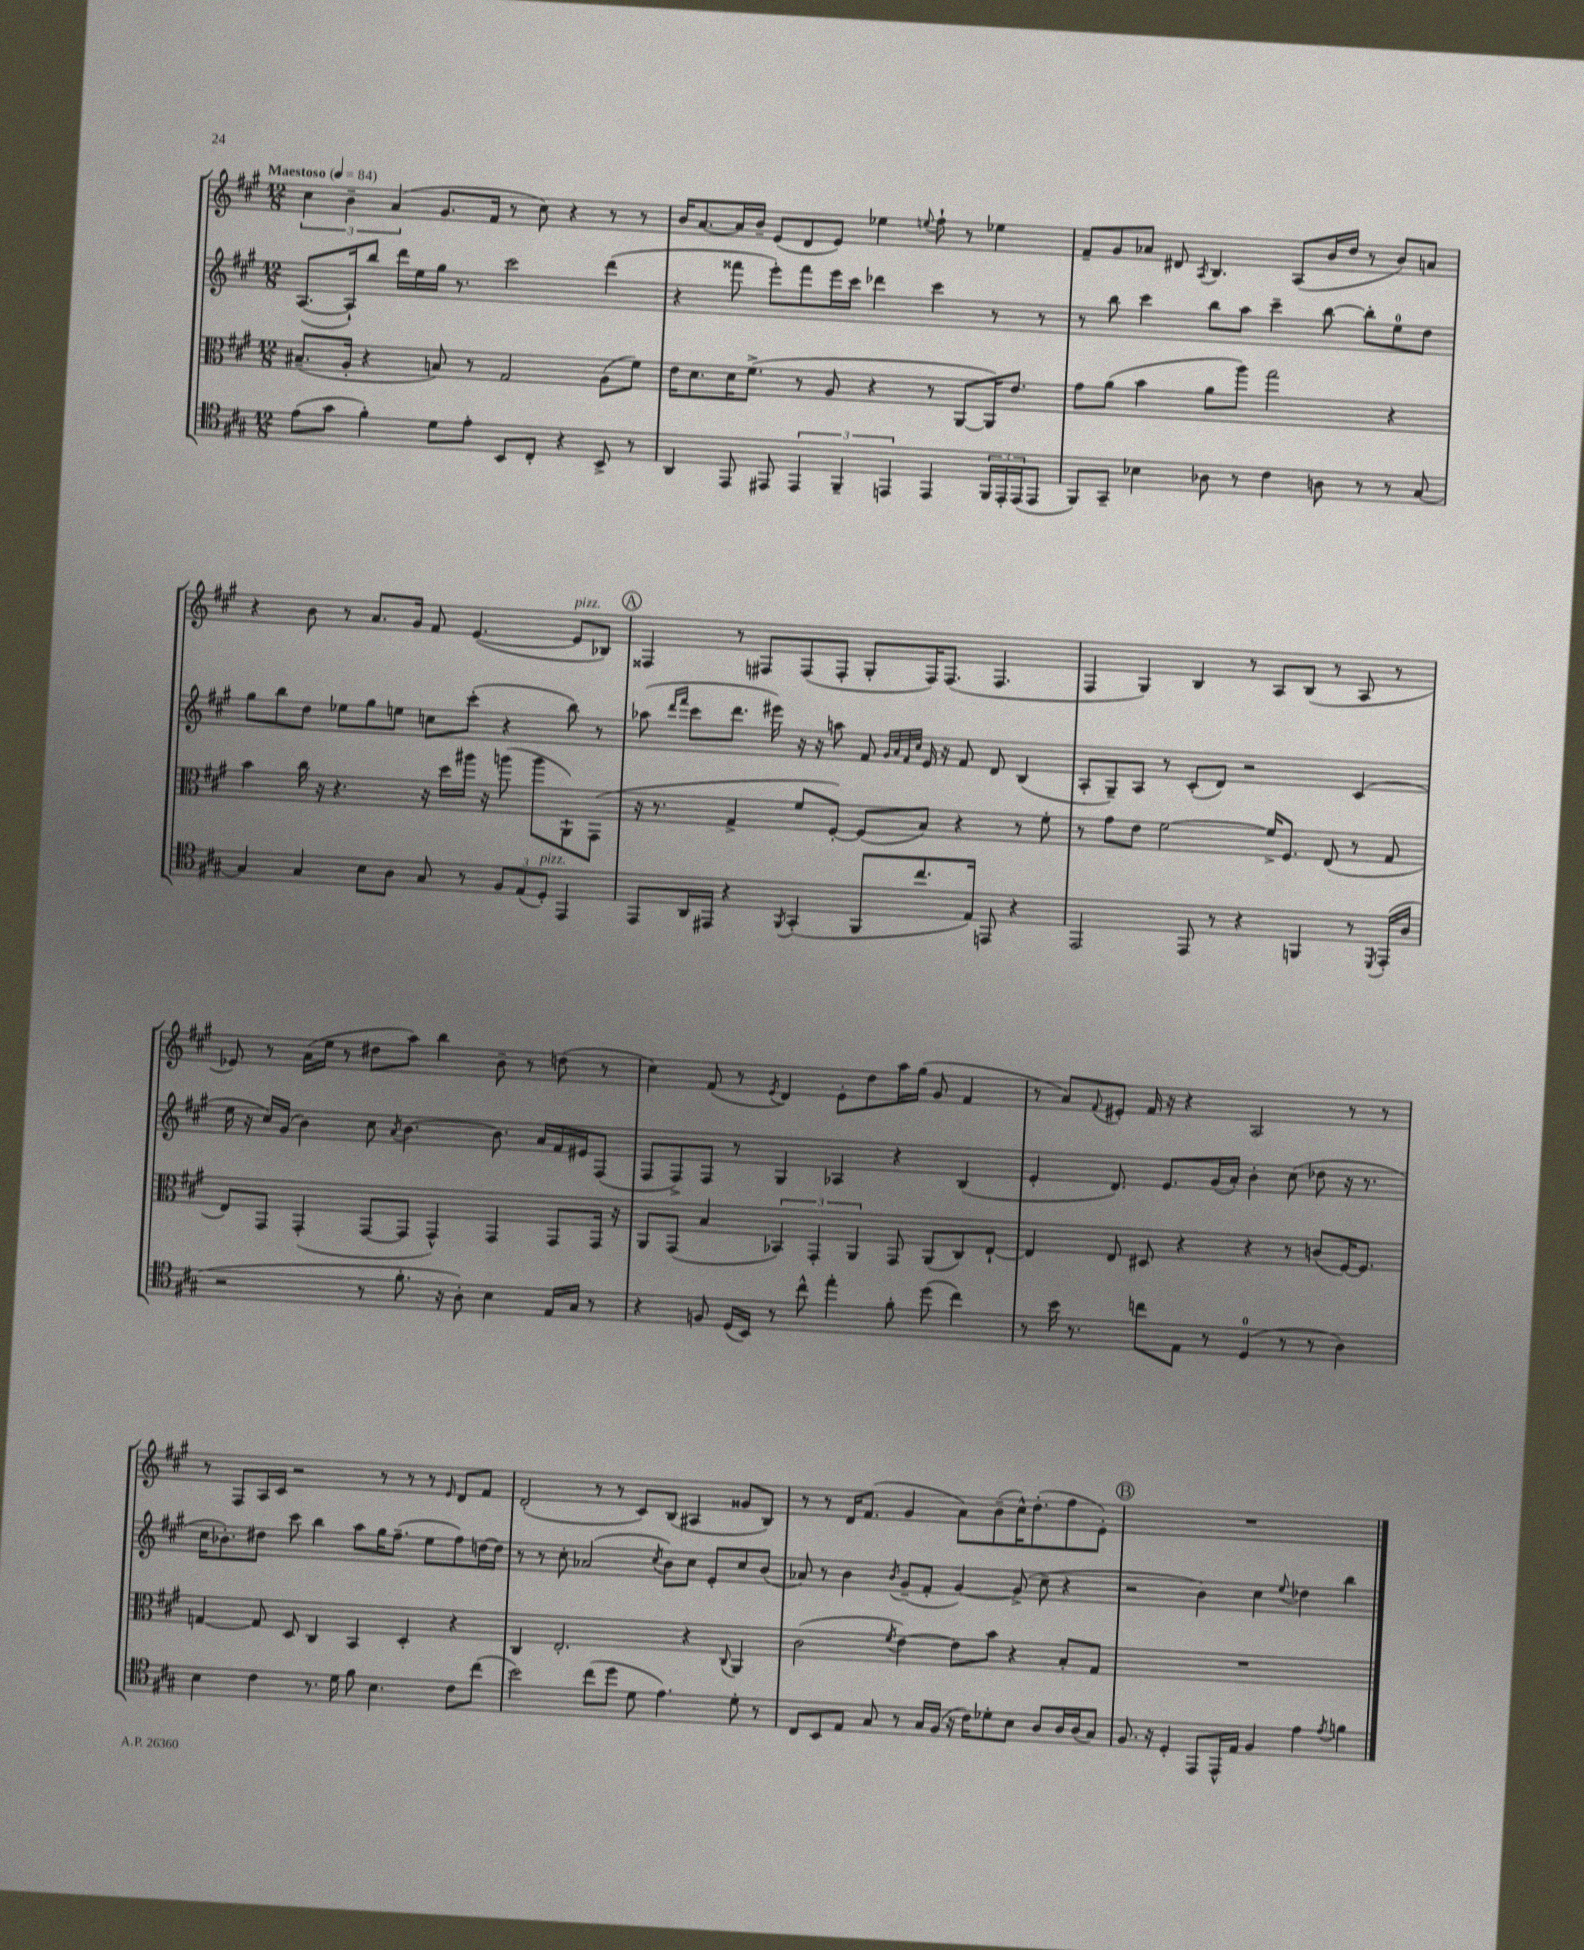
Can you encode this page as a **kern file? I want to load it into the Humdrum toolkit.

**kern	**kern	**kern	**kern
*staff4	*staff3	*staff2	*staff1
*clefC4	*clefC3	*clefG2	*clefG2
*k[f#c#g#]	*k[f#c#g#]	*k[f#c#g#]	*k[f#c#g#]
*M12/8	*M12/8	*M12/8	*M12/8
*MM84	*MM84	*MM84	*MM84
(8e\L	(8.B#~/L	([8.A/L	6cc#\
8g#\J	.	.	.
.	.	.	6b~\
.	16A'/Jk	16A`/]k)	.
4f#'\)	4r	8bb/J	.
.	.	.	(6a/
.	.	16ddd\LL	.
.	.	16ee\	.
8d\L	8B/)	16gg#\JJ	8.g#/L
.	.	8.r	.
8e'\J	8r	.	.
.	.	.	16f#/Jk
8BB/L	2G#/	2ccc#\	8r
8C#'/J	.	.	8cc#\)
4r	.	.	4r
8BB^/	(8A\L	(4ddd\	8r
8r	8f#\J)	.	8r
=	=	=	=
4AA/	16e\LK	4r	16b/LK
.	8.d\	.	[8.a/
8EE/	16d\K	8fff##\	16a/]L
.	(8.f#^\J	.	16b~/JJ
8EE#/	.	8eee'\L)	(8e/L
6EE#/	8r	8fff##\	8d/
.	8A/	16eee\L	8e/J)
6FF#~/	.	.	.
.	.	16ccc#\JJ	.
.	4r	4ddd-\	4ee-\
6EE/	.	.	.
.	.	.	8qqee/
4EE/	8r	4ccc#\	8ff#`\
.	[8AA/L	.	8r
24FF#/LL	16AA/]K)	8r	4ee-\
24EE'/	.	.	.
.	8.e/J	.	.
(24EE/J	.	.	.
8EE/J	.	8r	.
=	=	=	=
8FF#/L)	8g#\L	8r	8f#~/L
8GG#~/J	(8a\J	8bb\	8g#/
4B-\	4b\	4ccc#\	8a-/J
.	.	.	8d#/
.	.	.	8qA/
8A-\	8a\L	8bb\L	4.B/
8r	8aa\J)	8aa\J	.
4c#\	2gg#\	4ccc#~\	.
.	.	.	(8A/L
8A\	.	[8bb\	16b/L
.	.	.	16dd/JJ
8r	.	8bb'\]L	8r
8r	4r	8ee\	8b/L)
[8G#/	.	8dd\J	8a/J
=	=	=	=
4G#/]	4b\	8gg#\L	4r
.	.	8bb\	.
4G#/	16cc#\	8dd\J	8b\
.	16r	.	.
.	4.r	8ee-\L	8r
8B\L	.	8gg#\	8.a/L
8A\J	.	8ee\J	.
.	.	.	16g#/Jk
8G#/	16r	8cc\L	8f#/
.	16dd\LL	.	.
8r	16aa#\JJ	(8ccc#'\J	([4.e/
.	16r	.	.
12F#/L	(8aa\	4r	.
(12E/	.	.	.
.	8aa\L	.	.
12D'/J)	.	.	.
4EE/	8AA`\)	8bb\)	8e/]L
.	(8GG#\J	8r	8B-/J)
=	=	=	=
8EE/L	16r	(8aa-\	4F##/
.	8.r	.	.
.	.	16qqddd/LL	.
.	.	16qqfff#/JJ	.
16AA/L	.	8ccc#\L	.
16EE#/JJ	.	.	.
4r	4G#^/	8.ddd\J	8r
.	.	.	8F#/L
.	.	16eee#\)	.
8qFF#/	.	.	.
(4GG#'/	8f#/L	16r	(8F#/
.	.	16r	.
.	[8F#'/J)	8aa\	8F#'/J
8FF#/L	(8F#/]L	8f#/	8G#'/L
.	.	32qqg#/LLL	.
.	.	32qqa/	.
.	.	32qqf#/	.
.	.	32qqcc#/JJJ	.
8.cc#/	8B/J)	16e/	16F#/K)
.	.	16r	(8.F#/J
.	4r	8f#/	.
16E/Jk)	.	.	.
8EE/	.	8d/	4.F#/
4r	8r	(4B/	.
.	8f#'\	.	.
=	=	=	=
2EE/	8r	8A'/L	4F#/
.	8g#\L	8G#~/)	.
.	8e\J	8A/J	4G#/)
.	[2f#\	8r	.
8EE/	.	(8c#'/L	4B/
8r	.	8d/J)	.
4r	.	2r	8r
.	16f#^/]LK	.	8A/L
.	8.F#/J	.	.
4FF/	.	.	(8B/J
.	(8E/	.	8r
8r	8r	(4c#/	8A/
8qDD/	.	.	.
(16EE'/LL	8G#/	.	8r
16A/JJ	.	.	.
=	=	=	=
2r	8E/L)	16ee\	8e-/)
.	.	16r	.
.	8GG#/J	16cc#/LL)	8r
.	.	(16g#/JJ	.
.	(4GG#'/	4b\)	(16a\LL
.	.	.	16ee\JJ
.	.	.	8r
8r	[8GG#/L	8cc#\	8dd#\L
.	.	8qa/	.
8.f#'\	8GG#/]J	[4.b\	8aa\J)
.	4GG#^^/)	.	4bb\
16r	.	.	.
8A'\)	.	.	.
4B\	4GG#/	8.b\]	8b~\
.	.	.	8r
.	.	16a/LL	.
16E/LL	8GG#/L	16f#/	(8dd\
16G#/JJ	.	16e#/J	.
8r	16GG#/Jk	(8F#/J	8r
.	16r	.	.
=	=	=	=
4r	8AA/L	8F#/L	4cc#\)
.	(8GG#/J	8F#^/)	.
8F/	4B/	8F#/J	(8f#/
(16D/LL	.	8r	8r
16BB/JJ)	.	.	.
.	.	.	8qe/
8r	6BB-/)	4G#/	4d/)
8cc#^^\	.	.	.
.	6GG#'/	.	.
4ee'\	.	4A-/	8e'\L
.	6AA/	.	.
.	.	.	8dd\
8f#'\	8GG#/	4r	16aa\L
.	.	.	(16gg#\JJ
(8dd\	(8AA/L	.	8g#/
4cc#\)	8C#/)	(4B/	4f#/
.	[8E`/J	.	.
=	=	=	=
8r	4E/]	4e'/	8r
16b\	.	.	8a/L)
8.r	.	.	.
.	.	.	8qqf#/
.	8E/	8.d/)	8e#'/J
8cc\L	8D#/	.	16f#/
.	.	8.e/L	16r
8E\J	4r	.	4r
8r	.	(16g#/L	.
.	.	16a'/JJ)	.
(4D/	4r	4b'\	2A/
8r	8r	(8cc#\	.
8r	(8c/L	8dd-\	.
4A\)	[16F#/K)	16r	8r
.	8.F#/]J	8.r	.
.	.	.	8r
=	=	=	=
4B\	[4G/	16cc#\LK	8r
.	.	8.b-'\)	.
.	.	.	8F#/L
4c#\	8G/]	8dd#\J	16A/L
.	.	.	16c#/JJ
.	8D/	8ccc#\	2r
8.r	4C#/	4bb\	.
16d\	.	.	.
8f#\	4BB/	8aa\L	.
4.B\	.	16gg#\K	8r
.	.	(8.ff#~\J	.
.	4D'/	.	8r
.	.	8ee\L	8r
.	.	.	16qqe/
8c#\L	4r	8ff#\)	8d/L
(8cc#\J	.	[16dd\L	8f#/J
.	.	16dd\]JJ	.
=	=	=	=
2b\)	4C#/	8r	(2d'/
.	.	8r	.
.	2.E'/	8cc#'\	.
.	.	(2a-/	.
(8cc#\L	.	.	8r
8dd\J	.	.	8r
8d\	.	.	8c#/L)
.	.	8qcc#/	.
4.e\)	.	8b\L)	(8B/J
.	4r	8cc#\J	4A#/
.	.	8e'/L	.
.	8qqC#/	.	.
8d'\	4AA/	8cc#/	8g##/L
8r	.	(8b/J	8B/J)
=	=	=	=
8C#/L	(2c#\	8a-/)	8r
8BB/	.	8r	8r
8E/J	.	4b\	16d/LK
.	.	.	(8.f#/J
8G#/	.	.	.
.	8qf#/	8qb/	.
8r	[4e\)	(8g#~/L	4g#/
16G#/LL	.	8f#'/J	.
(16F#/JJ	.	.	.
16r	8e\]L	[4g#/)	8a\L)
16c#\LK)	.	.	.
8d-'\	8b\J	.	(8b~\
8B\J	4r	(8g#^/]	16cc#^^\K)
.	.	.	(8.dd'\
8A/L	.	8cc#~\	.
16A/L	8B'/L	4r	8ff#\
(16A/J	.	.	.
8G#/J)	8G#/J	.	8e'\J)
=	=	=	=
8.F#/	1.r	2r	1.r
16r	.	.	.
4D'/	.	.	.
8EE/L	.	4b\)	.
16EE^^/L	.	.	.
16E/JJ	.	.	.
4F#/	.	4cc#\	.
.	.	8qqee/	.
4e\	.	4dd-\	.
8qe/	.	.	.
4f\	.	4bb\	.
==	==	==	==
*-	*-	*-	*-
